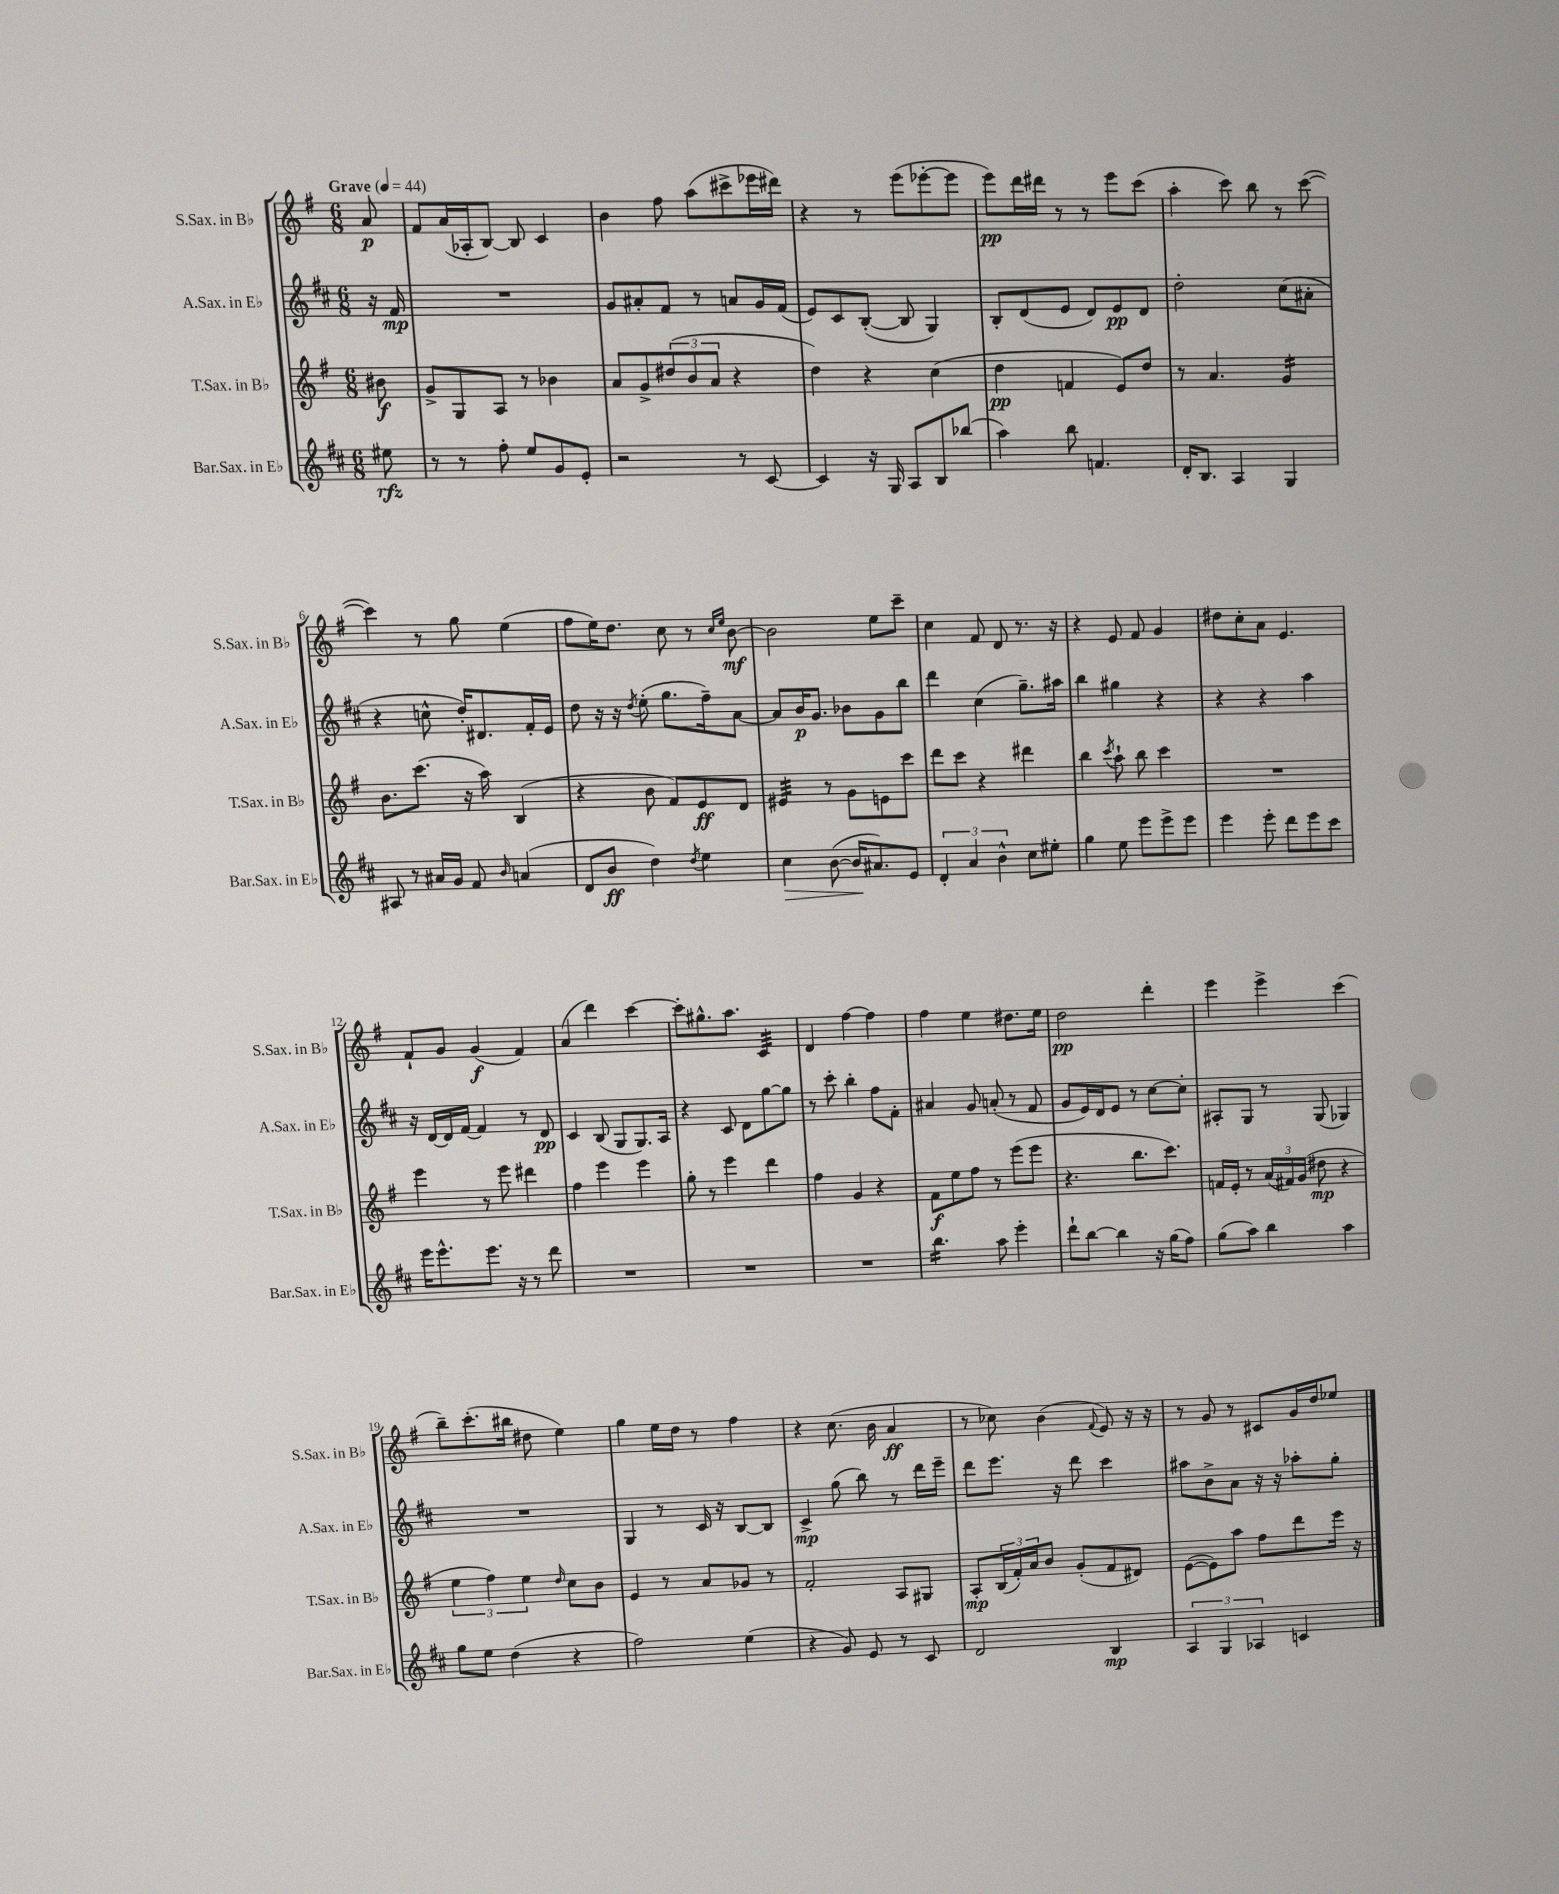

**kern	**kern	**kern	**kern
*staff4	*staff3	*staff2	*staff1
*clefG2	*clefG2	*clefG2	*clefG2
*k[f#c#]	*k[f#]	*k[f#c#]	*k[f#]
*M6/8	*M6/8	*M6/8	*M6/8
*MM44	*MM44	*MM44	*MM44
8ee#	8b#	16r	8a
.	.	16f#	.
=	=	=	=
8r	8g^	2.r	8f#
8r	8G	.	(16a
.	.	.	16A-'
8ff#'	8A	.	[8B)
8ee	8r	.	8B]
8g	4b-	.	4c
8e'	.	.	.
=	=	=	=
2r	8a	8g	4b
.	8g^	8a#'	.
.	(12dd#	8f#	8ff#
.	12b	.	.
.	.	8r	(8aa
.	12a	.	.
8r	4r	8a	8ccc#^
[8c#	.	16g	16eee-
.	.	(16f#	16ddd#)
=	=	=	=
4c#]	4dd)	8e)	4r
.	.	8c#	.
16r	4r	([8B'	8r
16G	.	.	.
8A	.	8B]	(8eee
8B	(4cc	4G)	[8eee-'
(8bb-	.	.	8eee-]
=	=	=	=
4aa)	4dd	8B'	8eee)
.	.	(8d	16ddd
.	.	.	16ddd#
8bb	4f	8e	8r
4.f	.	8d)	8r
.	8e)	8e	8eee
.	8dd	8d	(8ccc
=	=	=	=
16d'	8r	2dd'	4aa'
8.B	.	.	.
.	4.a	.	.
4A	.	.	8ccc)
.	.	.	8bb
4G	4g	(8cc#	8r
.	.	8a#'	([8ccc
=	=	=	=
8A#	8.b	4r	4ccc])
8r	.	.	.
.	(8.ccc	.	.
16a#	.	8cc^^	8r
16g	.	.	.
8f#	16r	16dd')	8gg
.	16aa)	8.d#	.
16qqb	.	.	.
(4a	(4B	.	(4ee
.	.	16f#'	.
.	.	16e	.
=	=	=	=
8d	4r	8dd	8ff#
8b	.	16r	16ee)
.	.	16r	8.dd
.	.	8qdd	.
4dd)	8b	(8ee'	.
.	8f#)	8.gg	8cc
8qdd	.	.	.
4ee	8e	.	8r
.	.	16ff#~)	.
.	.	.	16qqcc
.	.	.	16qqee
.	8d	[8a	[8b
=	=	=	=
4cc#	4e#	8a]	2b]
.	.	16b	.
.	.	8.g	.
([8b	8r	.	.
16b]	8g	8b-	.
8.a#)	.	.	.
.	8e	8g	8ee
8e	8ccc	8bb	8ccc~
=	=	=	=
6d'	8ddd	4ddd	4cc
.	8ccc	.	.
6a	.	.	.
.	4r	(4cc#	8f#
6b^^	.	.	.
.	.	.	8d
8cc#	4ddd#	8.gg~)	8.r
8ee#'	.	.	.
.	.	16aa#	16r
=	=	=	=
4gg	4bb	4bb	4r
.	8qccc	.	.
8ee	8aa`	4gg#	8e
8eee	8bb	.	8f#
8eee^	4ccc	4r	4g
8eee	.	.	.
=	=	=	=
4eee	2.r	4r	8dd#
.	.	.	8cc'
8eee'	.	4r	8a
8ddd	.	.	4.e
8eee	.	4aa	.
8ccc#	.	.	.
=	=	=	=
16eee	4eee	16r	8f#`
8.eee^^	.	[16d	.
.	.	16d]	8g
.	.	[16f#	.
8.eee	8r	4f#]	(4g
.	8eee	.	.
16r	.	.	.
8r	4ddd#	8r	4f#)
8ddd	.	8d	.
=	=	=	=
2.r	4ff#	4c#	(4a
.	4eee	(8B	4ddd)
.	.	8G	.
.	4eee	8.G)	[4ccc
.	.	16A	.
=	=	=	=
2.r	8gg'	4r	8ccc']
.	8r	.	8.gg#^^
.	4eee	8c#	.
.	.	.	8.aa
.	.	8d	.
.	4ddd	[8gg	4c
.	.	8gg]	.
=	=	=	=
2.r	4ff#	8r	4d
.	.	8ccc#'	.
.	4g	4bb'	[4ff#
.	4r	8ff#	4ff#]
.	.	8f#'	.
=	=	=	=
4.bb	8f#	4a#	4ff#
.	8ee	.	.
.	8ff#	8g	4ee
8aa	8r	(8a'	.
4eee'	(8eee	8r	8.dd#
.	8eee	8f#	.
.	.	.	16ee
=	=	=	=
8ddd`	4.r	8g	2dd
[8bb	.	16e)	.
.	.	16d	.
4bb]	.	8e	.
.	8.bb	8r	.
16r	.	[8cc#	4ddd'
(16gg	8.ccc)	.	.
8ff#)	.	8cc#']	.
=	=	=	=
(8gg	16f	8A#'	4eee
.	16e'	.	.
8aa)	8r	8G	.
4bb	(24a	8r	4eee^
.	24f#)	.	.
.	(24g	.	.
.	8dd#	(8G	.
4aa	4r	4G-)	(4ccc
=	=	=	=
8gg	6ee	2.r	8bb~)
8ee	.	.	(8.ccc'
.	6ff#)	.	.
(4dd	.	.	.
.	.	.	16bb#
.	6ee	.	.
.	.	.	8dd#
.	16qqdd	.	.
4r	8cc	.	4ee)
.	8b	.	.
=	=	=	=
2ff#)	4e	4G	4gg
.	8r	8r	16ee
.	.	.	16dd
.	8a	16c#	8r
.	.	16r	.
(4ee	8g-	[8B	4ff#
.	8r	8B]	.
=	=	=	=
4r	2f#'	4c#^	4r
8g)	.	(8gg	(8.cc
8e	.	8bb)	.
.	.	.	16b
8r	8A	8r	4a
8c#	8G#	16ddd	.
.	.	16eee~	.
=	=	=	=
2d	8A'	8ddd	8r
.	(24B	8.eee	8cc-)
.	24f#')	.	.
.	24a	.	.
.	8b	.	(4b
.	.	16r	.
.	(8g'	8ddd	.
.	.	.	8qqf#
4B	8f#	4ccc#	8e)
.	8d#)	.	16r
.	.	.	16r
=	=	=	=
6A	([8e	8aa#	8r
.	8e])	8b^	8g
6G	.	.	.
.	8aa	8a	8r
6A-	.	.	.
.	8ff#	16r	8c#
.	.	16r	.
4c	8ddd	8aa-'	16g
.	.	.	16dd
.	16eee	8gg'	8ee-
.	16r	.	.
==	==	==	==
*-	*-	*-	*-
